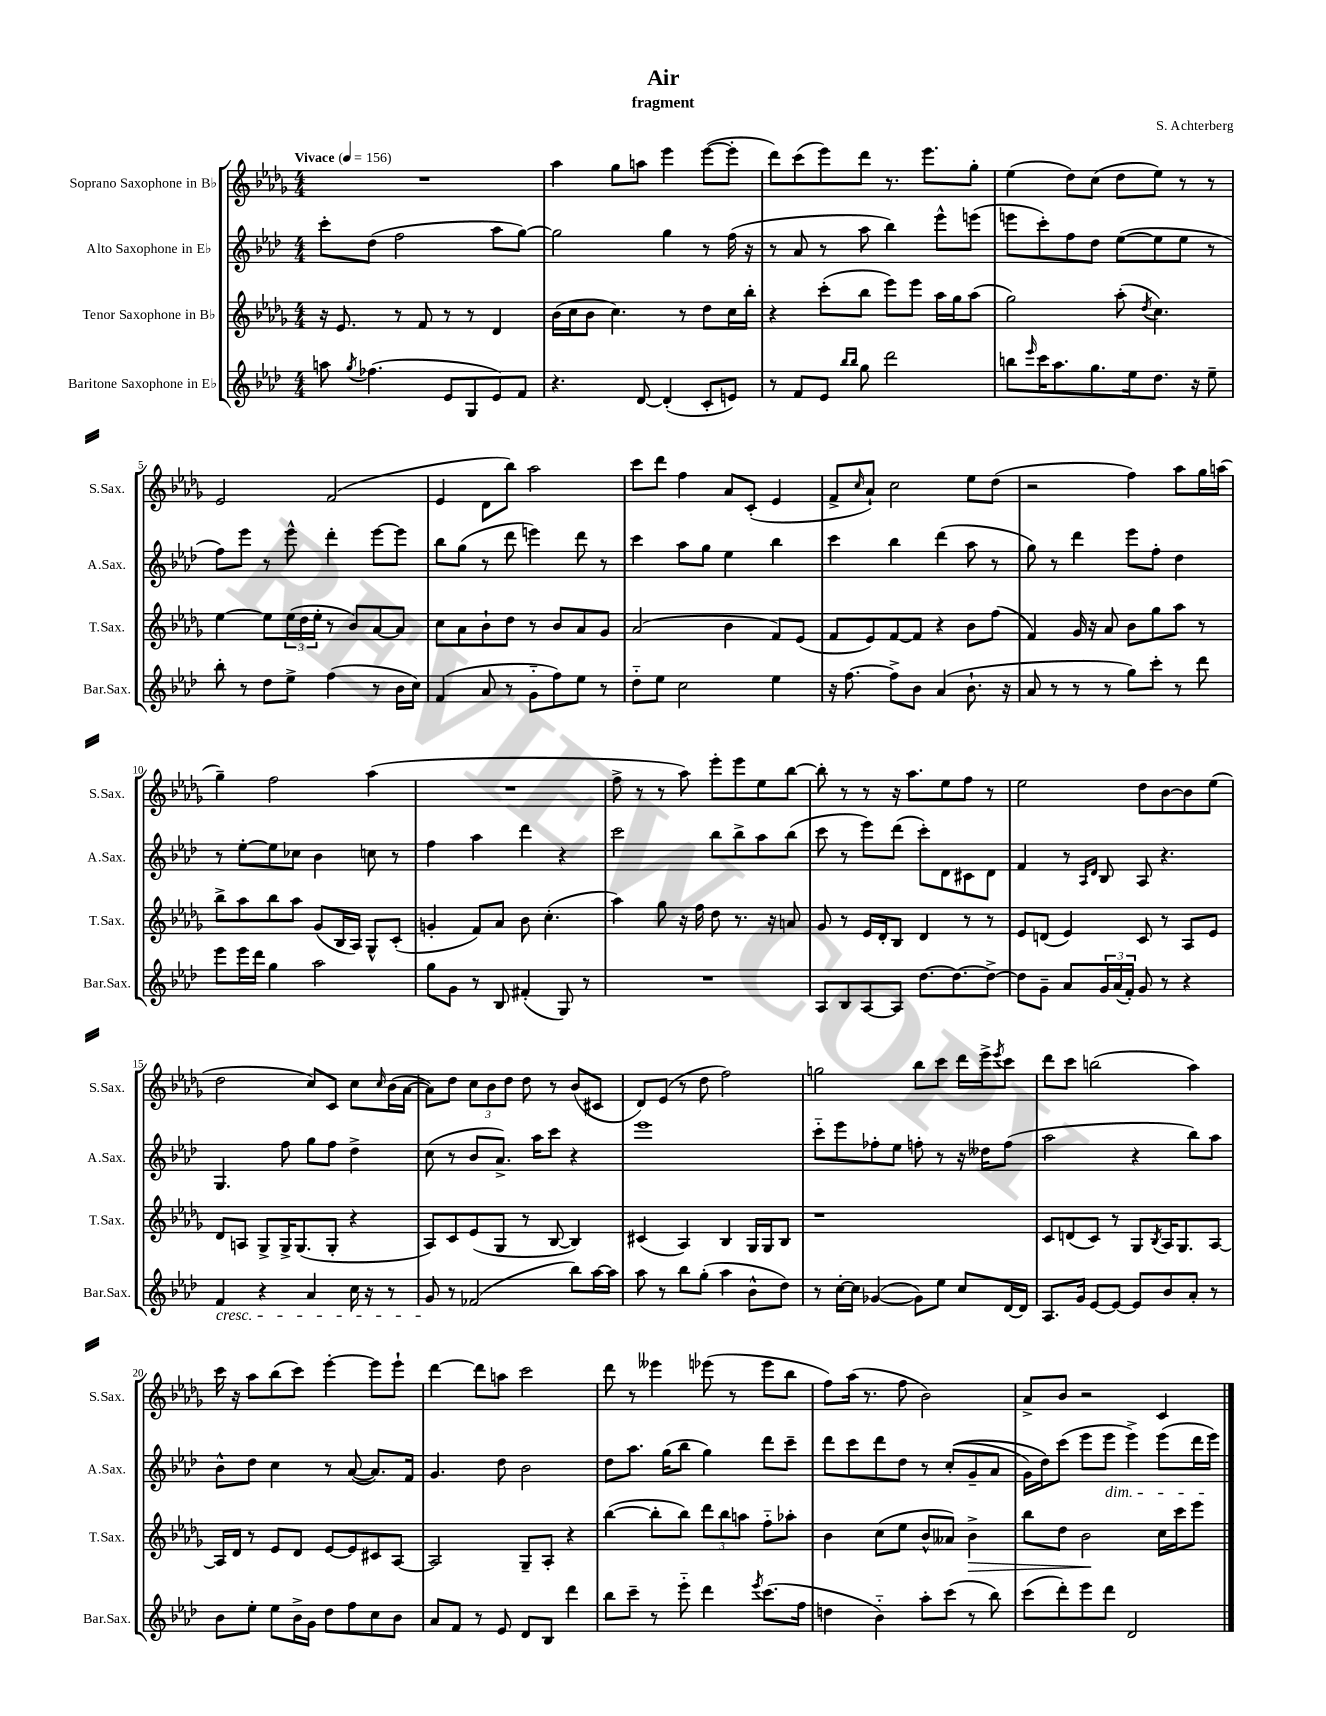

**kern	**kern	**kern	**kern
*staff4	*staff3	*staff2	*staff1
*clefG2	*clefG2	*clefG2	*clefG2
*k[b-e-a-d-]	*k[b-e-a-d-g-]	*k[b-e-a-d-]	*k[b-e-a-d-g-]
*M4/4	*M4/4	*M4/4	*M4/4
*MM156	*MM156	*MM156	*MM156
8aa\	16r	8ccc'\L	1r
.	8.e-/	.	.
8qgg/	.	.	.
(4.ff-\	.	(8dd-\J	.
.	8r	2ff\	.
.	8f/	.	.
8e-/L	8r	.	.
8G/	8r	.	.
8e-/)	4d-/	8aa-\L	.
8f/J	.	[8gg\J)	.
=	=	=	=
4.r	(16b-\LL	2gg\]	4aa-\
.	16cc\J	.	.
.	8b-\J	.	.
.	4.cc\)	.	8gg-\L
[8d-/	.	.	8aa\J
(4d-'/]	.	4gg\	4eee-\
.	8r	.	.
8c'/L	8dd-\L	8r	([8eee-\L
8e/J)	16cc\L	(16ff\	8eee-'\]J
.	16bb-'\JJ	16r	.
=	=	=	=
8r	4r	8r	8ddd-\L)
8f/L	.	8a-/	(8ccc\
8e-/J	(8ccc'\L	8r	8eee-\)
16qqbb-/LL	.	.	.
16qqbb-/JJ	.	.	.
8gg\	8bb-\J	8aa-\	8ddd-\J
2ddd-\	8eee-\L)	4bb-\)	8.r
.	8eee-\J	.	.
.	.	.	8.eee-\L
.	16aa-\LL	8eee-^^\L	.
.	16gg-\J	.	.
.	(8aa-\J	(8eee\J	8gg-'\J
=	=	=	=
8bb\L	2gg-\)	8eee\L	(4ee-\
16qqeee-/	.	.	.
16ccc\K	.	8ccc'\)	.
8.aa-\	.	.	.
.	.	8ff\	8dd-\L)
8.gg\	.	8dd-\J	(8cc\J
.	(8aa-'\	([8ee-\L	8dd-\L
16ee-\k	.	.	.
.	8qdd-/	.	.
8.dd-\J	4.cc\)	8ee-\]	8ee-\J)
.	.	8ee-\J	8r
16r	.	.	.
8ee-~\	.	8r	8r
=	=	=	=
8bb-'\	[4ee-\	8ff\L)	2e-/
8r	.	8eee-\J	.
8dd-\L	8ee-\]L	8r	.
8ee-^\J	(24ee-\L	8eee-^^\	.
.	24dd-\	.	.
.	24ee-'\JJ	.	.
(4ff\	8r	4ddd-'\	(2f/
.	8b-/L)	.	.
8r	[8a-/	[8eee-\L	.
16b-\LL	8a-/]J	8eee-\]J	.
16cc\JJ)	.	.	.
=	=	=	=
(4f/	8cc\L	8bb-\L	4e-/
.	8a-\	(8gg\J	.
8a-/	8b-`\	8r	8d-\L
8r	8dd-\J	8ddd-\	8bb-\J)
8g'~\L	8r	4eee\)	2aa-\
8ff\)	8b-/L	.	.
8ee-\J	8a-/	8ddd-\	.
8r	8g-/J	8r	.
=	=	=	=
8dd-'~\L	(2a-/	4ccc\	8ccc\L
8ee-\J	.	.	8ddd-\J
2cc\	.	8aa-\L	4ff\
.	.	8gg\J	.
.	4b-\	4ee-\	8a-/L
.	.	.	(8c'/J
4ee-\	8f/L)	4bb-\	4e-/
.	(8e-/J	.	.
=	=	=	=
16r	8f/L	4ccc\	8f^/L
[8.ff\	.	.	.
.	.	.	16qqcc/
.	8e-/)	.	8a-`/J)
8ff^\]L	[8f/	4bb-\	2cc\
8b-\J	8f/]J	.	.
(4a-/	4r	(4ddd-\	.
8.b-`\	8b-\L	8aa-\	8ee-\L
.	(8ff\J	8r	(8dd-\J
16r	.	.	.
=	=	=	=
8a-/	4f/)	8gg\)	2r
8r	.	8r	.
8r	16g-/	4ddd-\	.
.	16r	.	.
8r	8a-/	.	.
8gg\L)	8b-\L	8eee-\L	4ff\)
8ccc'\J	8gg-\	8ff'\J	.
8r	8aa-\J	4dd-\	8aa-\L
8ddd-\	8r	.	16gg-\L
.	.	.	(16aa\JJ
=	=	=	=
8eee-\L	8bb-^\L	8r	4gg-~\)
16eee-\L	8aa-\	[8ee-'\L	.
16ddd-\JJ	.	.	.
4gg\	8bb-\	8ee-\]	2ff\
.	8aa-\J	8cc-\J	.
2aa-\	(8g-/L	4b-\	.
.	16B-/L	.	.
.	16A-/JJ)	.	.
.	8G-^^/L	8cc\	(4aa-\
.	(8c'/J	8r	.
=	=	=	=
8gg\L	4g'/	4ff\	1r
8g\J	.	.	.
8r	8f/L)	4aa-\	.
8B-/	8a-/J	.	.
(4f#'/	8b-\	4ddd-\	.
.	(4.cc'\	.	.
8G/)	.	4r	.
8r	.	.	.
=	=	=	=
1r	4aa-\)	2ccc\	8ff^\
.	.	.	8r
.	8gg-\	.	8r
.	16r	.	8aa-\)
.	16ff\	.	.
.	8dd-\	8bb-\L	8eee-'\L
.	8.r	8bb-^\	8eee-\
.	.	8aa-\	8ee-\
.	16r	.	.
.	8a/	(8bb-\J	[8bb-\J
=	=	=	=
8A-/L	8g-/	8ccc\	8bb-'\]
8B-/	8r	8r	8r
[8A-/	16e-/LL	8eee-\L)	8r
.	16d-'/J	.	.
8A-/]J	8B-/J	(8ddd-\J	16r
.	.	.	8.aa-\L
[8.dd-\L	4d-/	8ccc'\L)	.
.	.	8d-\	8ee-\
8.dd-\_	.	.	.
.	8r	8c#\	8ff\J
8dd-^\_J	8r	8d-\J	8r
=	=	=	=
8dd-\]L	8e-/L	4f/	2ee-\
8g~\J	(8d/J	.	.
8a-/L	4e-/)	8r	.
.	.	16qqA-/LL	.
.	.	16qqd-/JJ	.
24g/L	.	8B-/	.
(24a-/	.	.	.
24f'/JJ)	.	.	.
8g/	8c/	8A-/	8dd-\L
8r	8r	4.r	[8b-\
4r	8A-/L	.	8b-\]
.	8e-/J	.	(8ee-\J
=	=	=	=
4f/	8d-/L	4.G/	2dd-\
.	8A/J	.	.
4r	8G-^/L	.	.
.	16G-^/K	8ff\	.
.	(8.G-/	.	.
4a-/	.	8gg\L	8cc/L)
.	8G-'/J	8ff\J	8c/J
16cc\	4r	4dd-^\	8cc\L
16r	.	.	.
.	.	.	16qqcc/
8r	.	.	(16b-\L
.	.	.	[16a-\JJ
=	=	=	=
8g/	8A-/L)	(8cc\	8a-\]L)
8r	8c/	8r	8dd-\J
(2f-/	(8e-/	8b-/L	12cc\L
.	.	.	12b-\
.	8G-/J	8.a-^/J)	.
.	.	.	12dd-\J
.	8r	.	8dd-\
.	.	16aa-\LK	.
.	[8B-/	8ccc\J	8r
8bb-\L)	4B-/])	4r	(8b-/L
[16aa-\L	.	.	8c#/J
16aa-\]JJ	.	.	.
=	=	=	=
8aa-\	(4c#/	1eee-	8d-/L)
8r	.	.	(8e-/J
8bb-\L	4A-/)	.	8r
(8gg'\J	.	.	8dd-\
4aa-\	4B-/	.	2ff\)
8b-^^\L	16G-/LL	.	.
.	16G-/J	.	.
8dd-\J)	8B-/J	.	.
=	=	=	=
8r	1r	8ccc'~\L	2gg\
[16cc'\LL	.	8eee-\	.
16cc\]JJ	.	.	.
([4g-/	.	8ff-'\	.
.	.	8ee-\J	.
8g-\]L)	.	8ff'\	8bb-\L
8ee-\J	.	8r	8ccc\J
8cc/L	.	16r	16ddd-\LL
.	.	16dd--\LK	16eee-^\J
.	.	.	8qeee-/
[16d-/L	.	(8ff\J	8ccc\J
16d-/]JJ	.	.	.
=	=	=	=
8.A-/L	8c/L	2aa-\	8ddd-\L
.	(8d/	.	8ccc\J
16g/Jk	.	.	.
[8e-/L	8c/J)	.	(2bb\
8e-/_J	8r	.	.
8e-/]L	8G-/L	4r	.
.	8qB-/	.	.
8b-/	16A-/K	.	.
.	8.G-/	.	.
8a-'/J	.	8bb-\L)	4aa-\)
8r	[8A-/J	8aa-\J	.
=	=	=	=
8b-\L	16A-/]LL	8b-^^\L	16ccc\
.	16d-/JJ	.	16r
8ee-'\J	8r	8dd-\J	8aa-\L
8ee-\L	8e-/L	4cc\	(8bb-\
16b-^\L	8d-/J	.	8ccc\J)
16g\JJ	.	.	.
8dd-\L	[8e-/L	8r	[4eee-'\
8ff\	8e-/]	([8a-/	.
8cc\	8c#/	8.a-/]L)	8eee-\]L
8b-\J	[8A-/J	.	8eee-`\J
.	.	16f/Jk	.
=	=	=	=
8a-/L	2A-/]	4.g/	[4ddd-\
8f/J	.	.	.
8r	.	.	8ddd-\]L
8e-/	.	8dd-\	8aa\J
8d-/L	8G-~/L	2b-\	2ccc\
8B-/J	8A-'/J	.	.
4ddd-\	4r	.	.
=	=	=	=
8bb-\L	([4bb-\	8dd-\L	8ddd-\
8ccc~\J	.	8.aa-\J	8r
8r	8bb-'\]L	.	4eee--\
.	.	(16gg\LK	.
8eee-'~\	8bb-\J)	8bb-\J	.
4ddd-\	12ddd-\L	4gg\)	(8eee-\
.	12bb-\	.	.
.	.	.	8r
.	12aa\J	.	.
8qeee-/	.	.	.
(8.ccc\L	8ff'~\L	8ddd-\L	8eee-\L
.	8aa-'\J	8ccc~\J	8bb-\J
16ff\Jk	.	.	.
=	=	=	=
4dd\	4b-\	8ddd-\L	8ff\L)
.	.	8ccc\	(16aa-\Jk
.	.	.	8.r
4b-'~\)	(8cc\L	8ddd-\	.
.	8ee-\J	8dd-\J	8ff\
8aa-'\L	8b-^^/L	8r	2b-\)
(8ccc\J	8a--/J)	&((8cc'/L	.
8r	4b-^\	8g~/	.
8bb-\)	.	8a-/J	.
=	=	=	=
(8ccc\L	8bb-\L	16g\LL)	8a-^/L
.	.	16dd-\J&)	.
8ddd-'\)	8dd-\J	(8ccc\J	8b-/J
8eee-\	2b-\	8eee-\L	2r
8ddd-\J	.	8eee-\J	.
2d-/	.	4eee-^\)	.
.	16cc\LL	(8eee-\L	4c/
.	16ccc\J	.	.
.	8eee-\J	16ddd-\L	.
.	.	16eee-\JJ)	.
==	==	==	==
*-	*-	*-	*-
